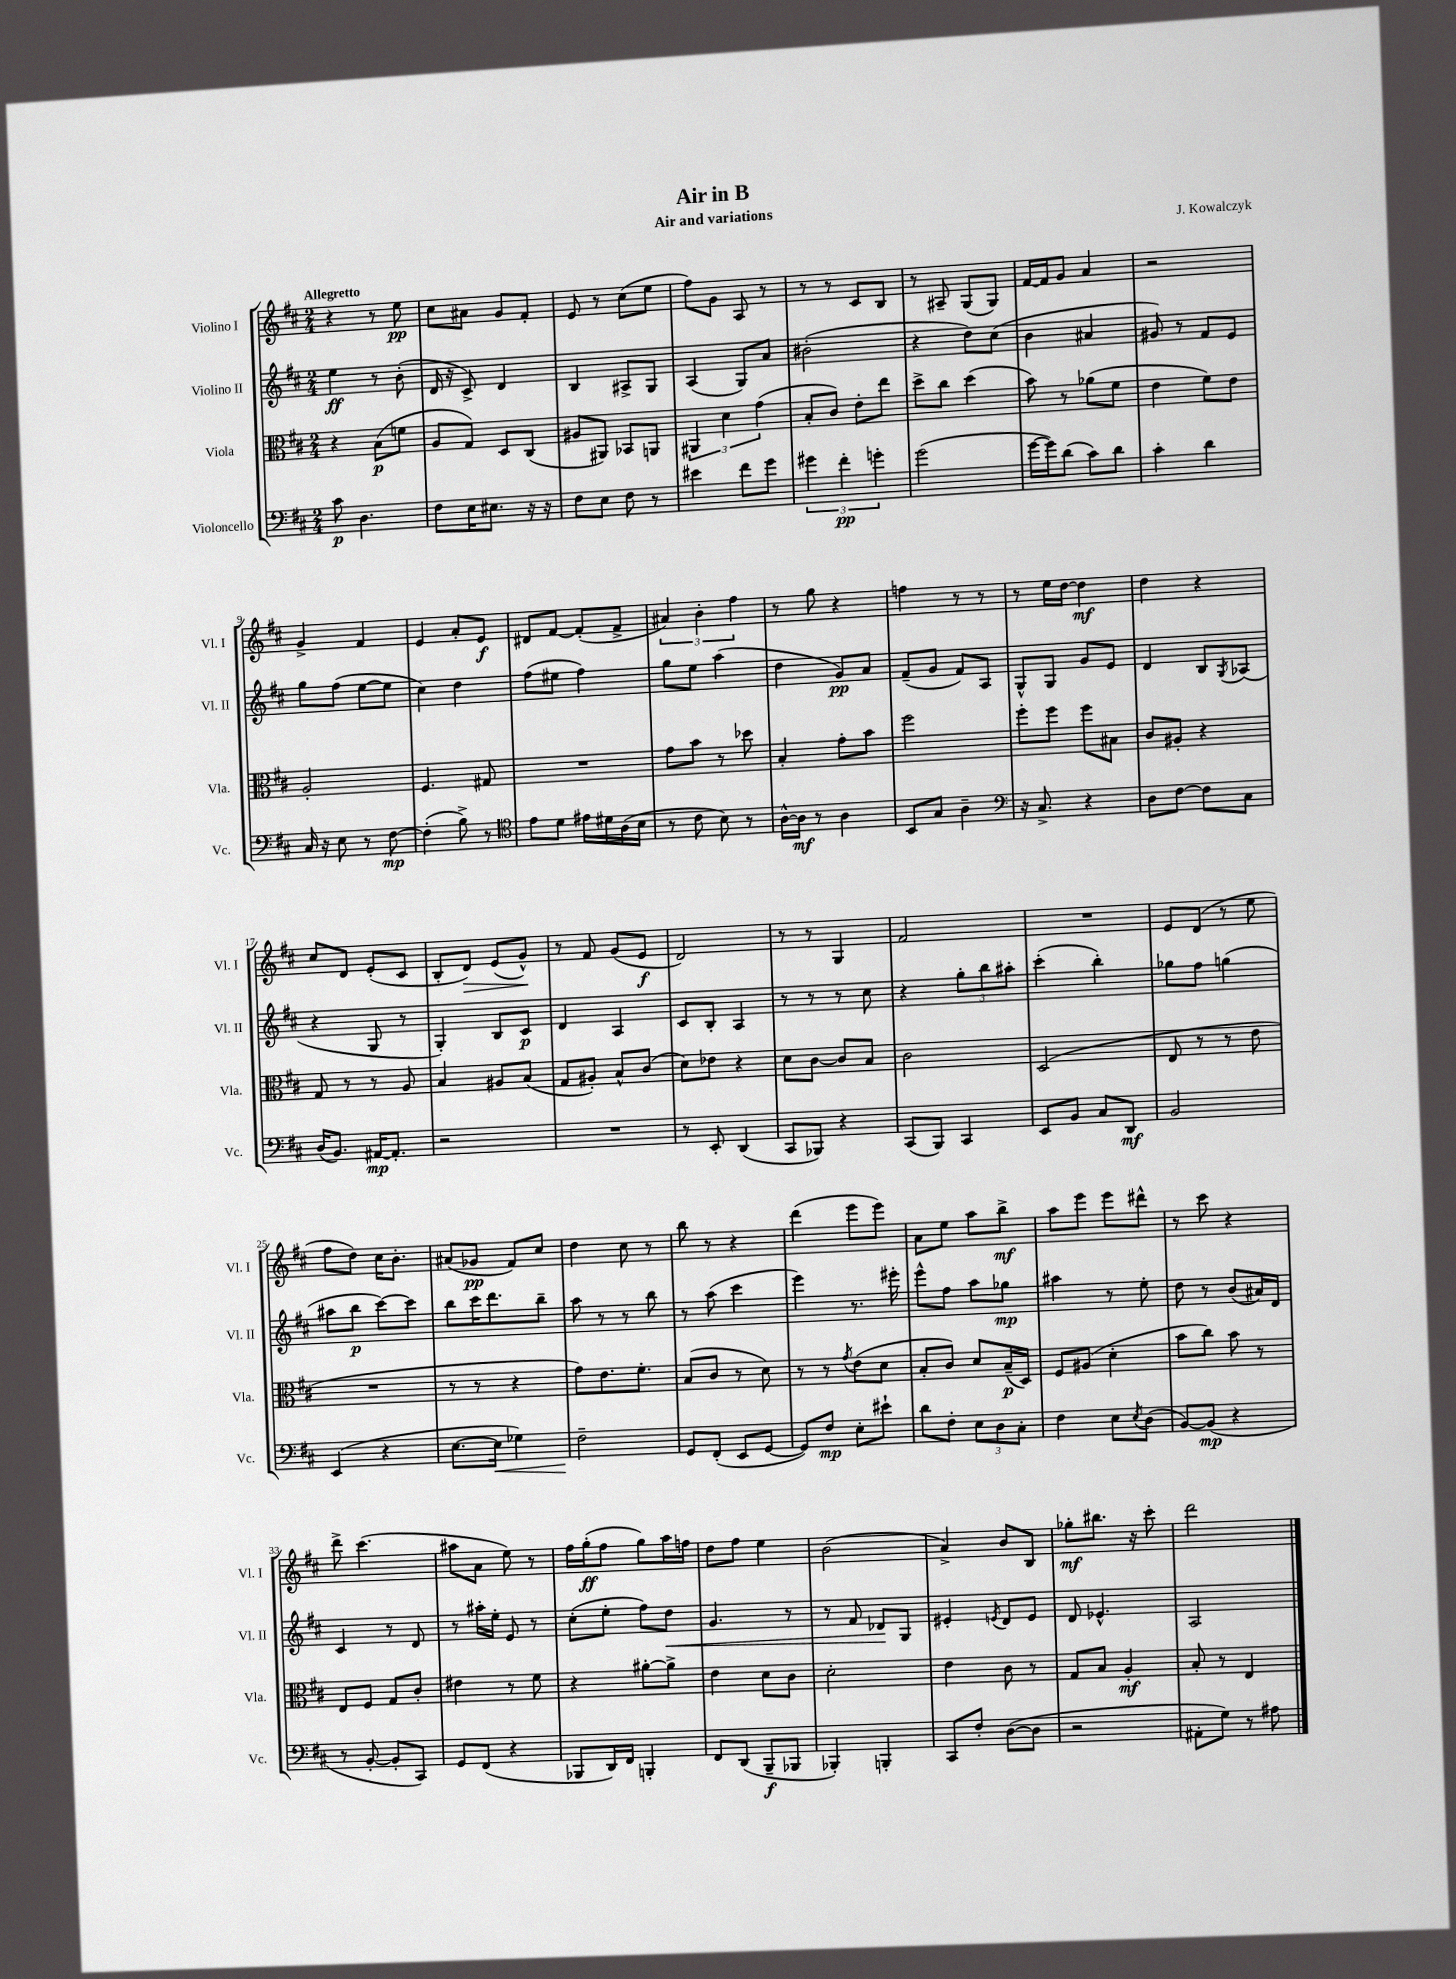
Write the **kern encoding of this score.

**kern	**kern	**kern	**kern
*staff4	*staff3	*staff2	*staff1
*clefF4	*clefC3	*clefG2	*clefG2
*k[f#c#]	*k[f#c#]	*k[f#c#]	*k[f#c#]
*M2/4	*M2/4	*M2/4	*M2/4
8c#	4r	4ee	4r
4.D	.	.	.
.	(8B	8r	8r
.	8f	(8b'	8ee
=	=	=	=
8F#	8A	16d	8cc#
.	.	16r	.
16E	8G)	8c#^)	8a#
8.E#	.	.	.
.	8D	4d	8g
16r	(8C#	.	8f#'
16r	.	.	.
=	=	=	=
8F#	8A#	4B	8e
8E	8AA#)	.	8r
8F#	8BB-	8A#^	(8cc#
8r	8AA	8G	8ee
=	=	=	=
4e#	6AA#	(4A	8ff#)
.	.	.	8g
.	6d	.	.
8f#	.	8G)	8A
.	(6g	.	.
8g	.	8a	8r
=	=	=	=
6g#	8B'	(2b#'	8r
.	8c#)	.	8r
6f#'	.	.	.
.	8e'	.	8c#
6g'	.	.	.
.	8ee	.	8B
=	=	=	=
(2g	8dd^	4r	8r
.	8cc#	.	8A#~
.	(4dd	8dd)	(8G
.	.	(8cc#	8G)
=	=	=	=
[16g	8b)	4b	[16f#
16g])	.	.	16f#]
(8d	8r	.	8g
8c#)	(8a-	4a#	4a
8d	8f#	.	.
=	=	=	=
4c#'	4e	8g#)	2r
.	.	8r	.
4d	8f#)	8f#	.
.	8e	8e	.
=	=	=	=
16C#	2A'	8gg	4g^
16r	.	.	.
8E	.	(8ff#	.
8r	.	[8ee	4f#
[8F#	.	8ee]	.
=	=	=	=
(4F#']	4.F#	4cc#)	4e
8B^)	.	4dd	8a'
8r	8G#	.	8e
=	=	=	=
*clefC4	*	*	*
8e	2r	(8ff#	8d#
8d	.	8ee#	[8f#
16e#	.	4ff#)	(8f#']
16d#	.	.	.
(16A	.	.	8f#^
16B	.	.	.
=	=	=	=
8r	8g	8gg	6a#)
8c#	8b	8ee	.
.	.	.	6b'
8B)	8r	(4aa	.
.	.	.	6ff#
8r	8dd-	.	.
=	=	=	=
[16A^^	4B'	4dd	8r
16A]	.	.	.
8r	.	.	8gg
4A	8g'	8g)	4r
.	8b	8a	.
=	=	=	=
8BB	2ff#	(8f#~	4ff
8G	.	8g	.
4A~	.	8f#)	8r
.	.	8A	8r
=	=	=	=
*clefF4	*	*	*
16r	8ff#'	8G^^	8r
8.C#^	.	.	.
.	8ff#	8G	16ee
.	.	.	[16dd
4r	8ff#	8g	4dd]
.	8B#	8e	.
=	=	=	=
8D	8c#	4d	4dd
[8F#	8A#'	.	.
8F#]	4r	8B	4r
.	.	8qG	.
8C#	.	(8A-	.
=	=	=	=
(16D	8G	4r	8cc#
8.BB)	.	.	.
.	8r	.	8d
[16AA#	8r	8G	(8e'
8.AA#']	.	.	.
.	8A	8r	8c#
=	=	=	=
2r	4B	4G')	8B'
.	.	.	8d)
.	8A#	8B	(8e
.	(8B	8c#	8g^^)
=	=	=	=
2r	8G	4d	8r
.	8A#')	.	8f#
.	8B^^	4A	(8g
.	(8c#	.	8e
=	=	=	=
8r	8d)	8c#	2d)
8EE'	8e-	8B'	.
(4DD	4r	4A	.
=	=	=	=
8CC#	8d	8r	8r
8BBB-)	[8c#	8r	8r
4r	8c#]	8r	4G
.	8B	8cc#	.
=	=	=	=
(8CC#	2c#	4r	2f#
8BBB)	.	.	.
4CC#	.	12gg'	.
.	.	12bb	.
.	.	12aa#'	.
=	=	=	=
8EE	(2D	(4ccc#'	2r
8BB	.	.	.
8C#	.	4bb')	.
8DD	.	.	.
=	=	=	=
2BB	8E	8gg-	8e
.	8r	8ff#	(8d
.	8r	(4gg	8r
.	8e	.	8ee
=	=	=	=
(4EE	2r	8aa#	8ff#
.	.	8bb	8dd)
4r	.	[8ccc#)	16cc#
.	.	.	8.b'
.	.	8ccc#]	.
=	=	=	=
[8.E	8r	8bb	(8a#
.	8r	16ccc#	8g-
16E]	.	8.ddd	.
4G-)	4r	.	8f#)
.	.	8bb~	8cc#
=	=	=	=
2F#~	8g)	8aa	4dd
.	8.e	8r	.
.	.	8r	8cc#
.	8.f#'	.	.
.	.	8bb	8r
=	=	=	=
8GG	(8B	8r	8bb
(8FF#'	8c#	(8aa	8r
8EE	8r	4ccc#	4r
[8GG	8d)	.	.
=	=	=	=
8GG])	8r	4eee)	(4ddd
8F#	8r	.	.
.	8qg	.	.
8E'	(8e	8.r	8eee
8e#`	8d	.	8eee)
.	.	16eee#'	.
=	=	=	=
8d	8B'	8eee^^	8a
8F#'	8c#)	8ff#	8ee
12E	8d	8aa	8aa
12D	.	.	.
.	(16B~	8gg-	8bb^
12C#'	.	.	.
.	16D)	.	.
=	=	=	=
4F#	8F#	4aa#	8aa
.	(8A#	.	8eee
8E	4d'	8r	8eee
8qE	.	.	.
(8D	.	8ee'	8ddd#^^
=	=	=	=
[8BB)	8b	8dd	8r
(8BB]	8cc#)	8r	8ccc#
4r	8b	(8b	4r
.	8r	16a#)	.
.	.	16d	.
=	=	=	=
8r	8E	4c#	8ddd^
[8BB'	8F#	.	(4.ccc#
8BB']	8G	8r	.
8CC#)	8c#'	8d	.
=	=	=	=
8GG	4e#	8r	8aa#
(8FF#	.	16aa#'	8a
.	.	16ee'	.
4r	8r	8e	8ee)
.	8f#	8r	8r
=	=	=	=
8BBB-	4r	(8cc#'	16ff#
.	.	.	(16gg'
16DD)	.	8ee'	8ff#
16FF#	.	.	.
4BBB'	[8a#'	8ff#)	8gg)
.	8a#^]	8dd	16aa
.	.	.	16ff
=	=	=	=
8FF#	4e	4.g	8dd
(8DD	.	.	8ff#
8BBB~	8d	.	4ee
8BBB-	8c#	8r	.
=	=	=	=
4BBB-')	2d'	8r	(2b
.	.	8f#	.
4BBB'	.	8d-	.
.	.	8G	.
=	=	=	=
8CC#	4e	4e#'	4a^)
8F#'	.	.	.
.	.	8qe	.
([8D	8c#	8d	8b
8D]	8r	8e	8B
=	=	=	=
2r	8G	8d	8gg-'
.	8B	4.e-^^	8.bb#
.	4A'	.	.
.	.	.	16r
.	.	.	8ccc#'
=	=	=	=
8AA#'	8B'	2A	2ddd
8G)	8r	.	.
8r	4E	.	.
8A#	.	.	.
==	==	==	==
*-	*-	*-	*-
